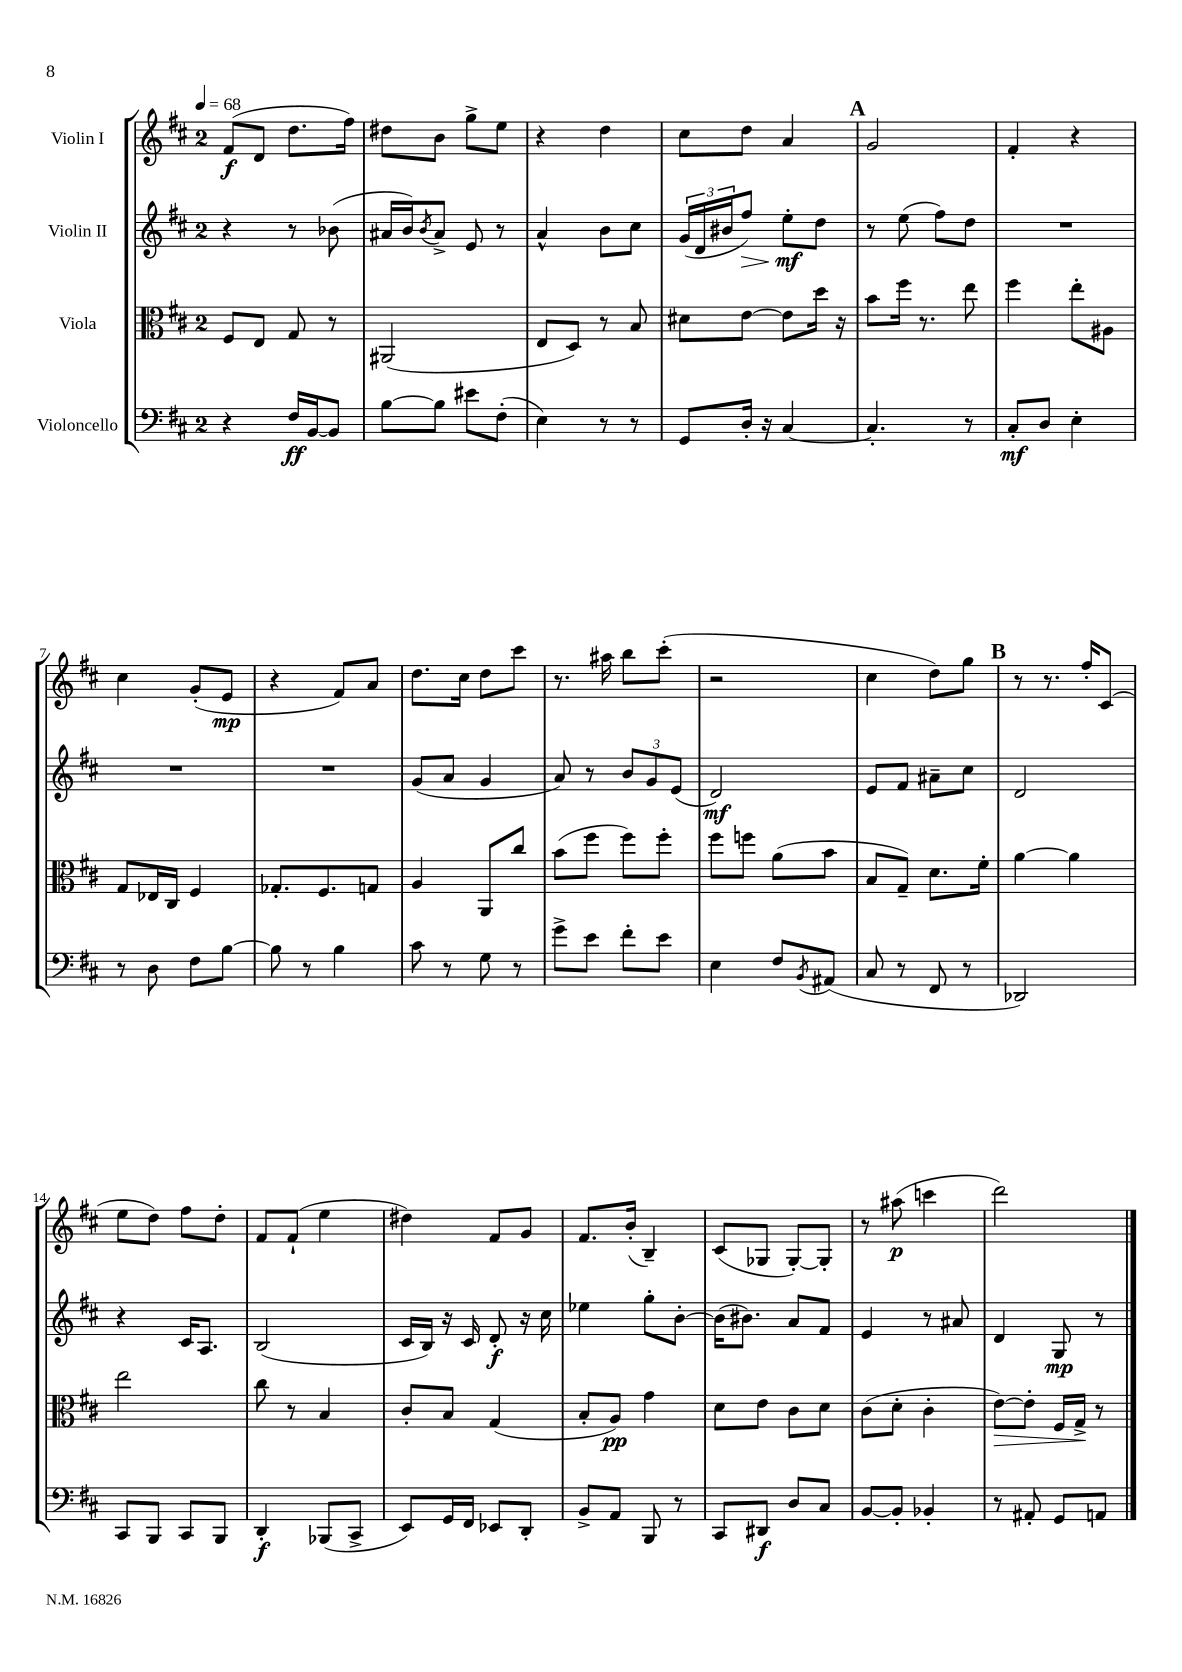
<<
\new StaffGroup <<
\new Staff = "s0" \with { instrumentName = "Violin I" } {
    \clef treble \key d \major \once \override Staff.TimeSignature.style = #'single-digit \time 2/4 \tempo 4 = 68
    fis'8\f( d'8 d''8. fis''16) |
    dis''8 b'8 g''8-> e''8 |
    r4 d''4 |
    cis''8 d''8 a'4 |
    \mark \markup { \bold "A" } g'2 |
    fis'4-. r4 |
    cis''4 g'8-.( e'8\mp |
    r4 fis'8) a'8 |
    d''8. cis''16 d''8 cis'''8 |
    r8. ais''16 b''8 cis'''8-.( |
    r2 |
    cis''4 d''8) g''8 |
    \mark \markup { \bold "B" } r8 r8. fis''16-. cis'8( |
    e''8 d''8) fis''8 d''8-. |
    fis'8 fis'8-!( e''4 |
    dis''4) fis'8 g'8 |
    fis'8. b'16-.( b4--) |
    cis'8( ges8 ges8~-.) ges8-. |
    r8 ais''8\p( c'''4 |
    d'''2) \bar "|." |
}
\new Staff = "s1" \with { instrumentName = "Violin II" } {
    \clef treble \key d \major \once \override Staff.TimeSignature.style = #'single-digit \time 2/4
    r4 r8 bes'8( |
    ais'16 b'16) \acciaccatura { b'8 } ais'8-> e'8 r8 |
    a'4-^ b'8 cis''8 |
    \tuplet 3/2 { g'16( d'16 bis'16 } fis''8\>) e''8-.\mf\! d''8 |
    \mark \markup { \bold "A" } r8 e''8( fis''8) d''8 |
    R2 |
    R2 |
    R2 |
    g'8( a'8 g'4 |
    a'8) r8 \tuplet 3/2 { b'8 g'8 e'8( } |
    d'2\mf) |
    e'8 fis'8 ais'8-- cis''8 |
    \mark \markup { \bold "B" } d'2 |
    r4 cis'16 a8. |
    b2( |
    cis'16 b16) r16 cis'16 d'8-.\f r16 cis''16 |
    ees''4 g''8-. b'8~-. |
    b'16( bis'8.) a'8 fis'8 |
    e'4 r8 ais'8 |
    d'4 g8\mp r8 \bar "|." |
}
\new Staff = "s2" \with { instrumentName = "Viola" } {
    \clef alto \key d \major \once \override Staff.TimeSignature.style = #'single-digit \time 2/4
    fis8 e8 g8 r8 |
    ais,2( |
    e8 d8) r8 b8 |
    dis'8 e'8~ e'8 d''16 r16 |
    \mark \markup { \bold "A" } b'8 fis''16 r8. e''8 |
    fis''4 e''8-. ais8 |
    g8 ees16 cis16 fis4 |
    ges8.-. fis8. g8 |
    a4 a,8 cis''8 |
    b'8( fis''8 fis''8) fis''8-. |
    fis''8 f''8 a'8( b'8 |
    b8 g8--) d'8. fis'16-. |
    \mark \markup { \bold "B" } a'4~ a'4 |
    e''2 |
    cis''8 r8 b4 |
    cis'8-. b8 g4( |
    b8-. a8\pp) g'4 |
    d'8 e'8 cis'8 d'8 |
    cis'8( d'8-. cis'4-. |
    e'8~\>) e'8-. fis16 g16->\! r8 \bar "|." |
}
\new Staff = "s3" \with { instrumentName = "Violoncello" } {
    \clef bass \key d \major \once \override Staff.TimeSignature.style = #'single-digit \time 2/4
    r4 fis16\ff b,16~ b,8 |
    b8~ b8 eis'8 fis8-.( |
    e4) r8 r8 |
    g,8 d16-. r16 cis4~ |
    \mark \markup { \bold "A" } cis4.-. r8 |
    cis8-.\mf d8 e4-. |
    r8 d8 fis8 b8~ |
    b8 r8 b4 |
    cis'8 r8 g8 r8 |
    g'8-> e'8 fis'8-. e'8 |
    e4 fis8 \acciaccatura { b,8 } ais,8( |
    cis8 r8 fis,8 r8 |
    \mark \markup { \bold "B" } des,2) |
    cis,8 b,,8 cis,8 b,,8 |
    d,4-.\f bes,,8( cis,8-> |
    e,8) g,16 fis,16 ees,8 d,8-. |
    b,8-> a,8 b,,8 r8 |
    cis,8 dis,8\f d8 cis8 |
    b,8~ b,8-. bes,4-. |
    r8 ais,8-. g,8 a,8 \bar "|." |
}
>>
>>
